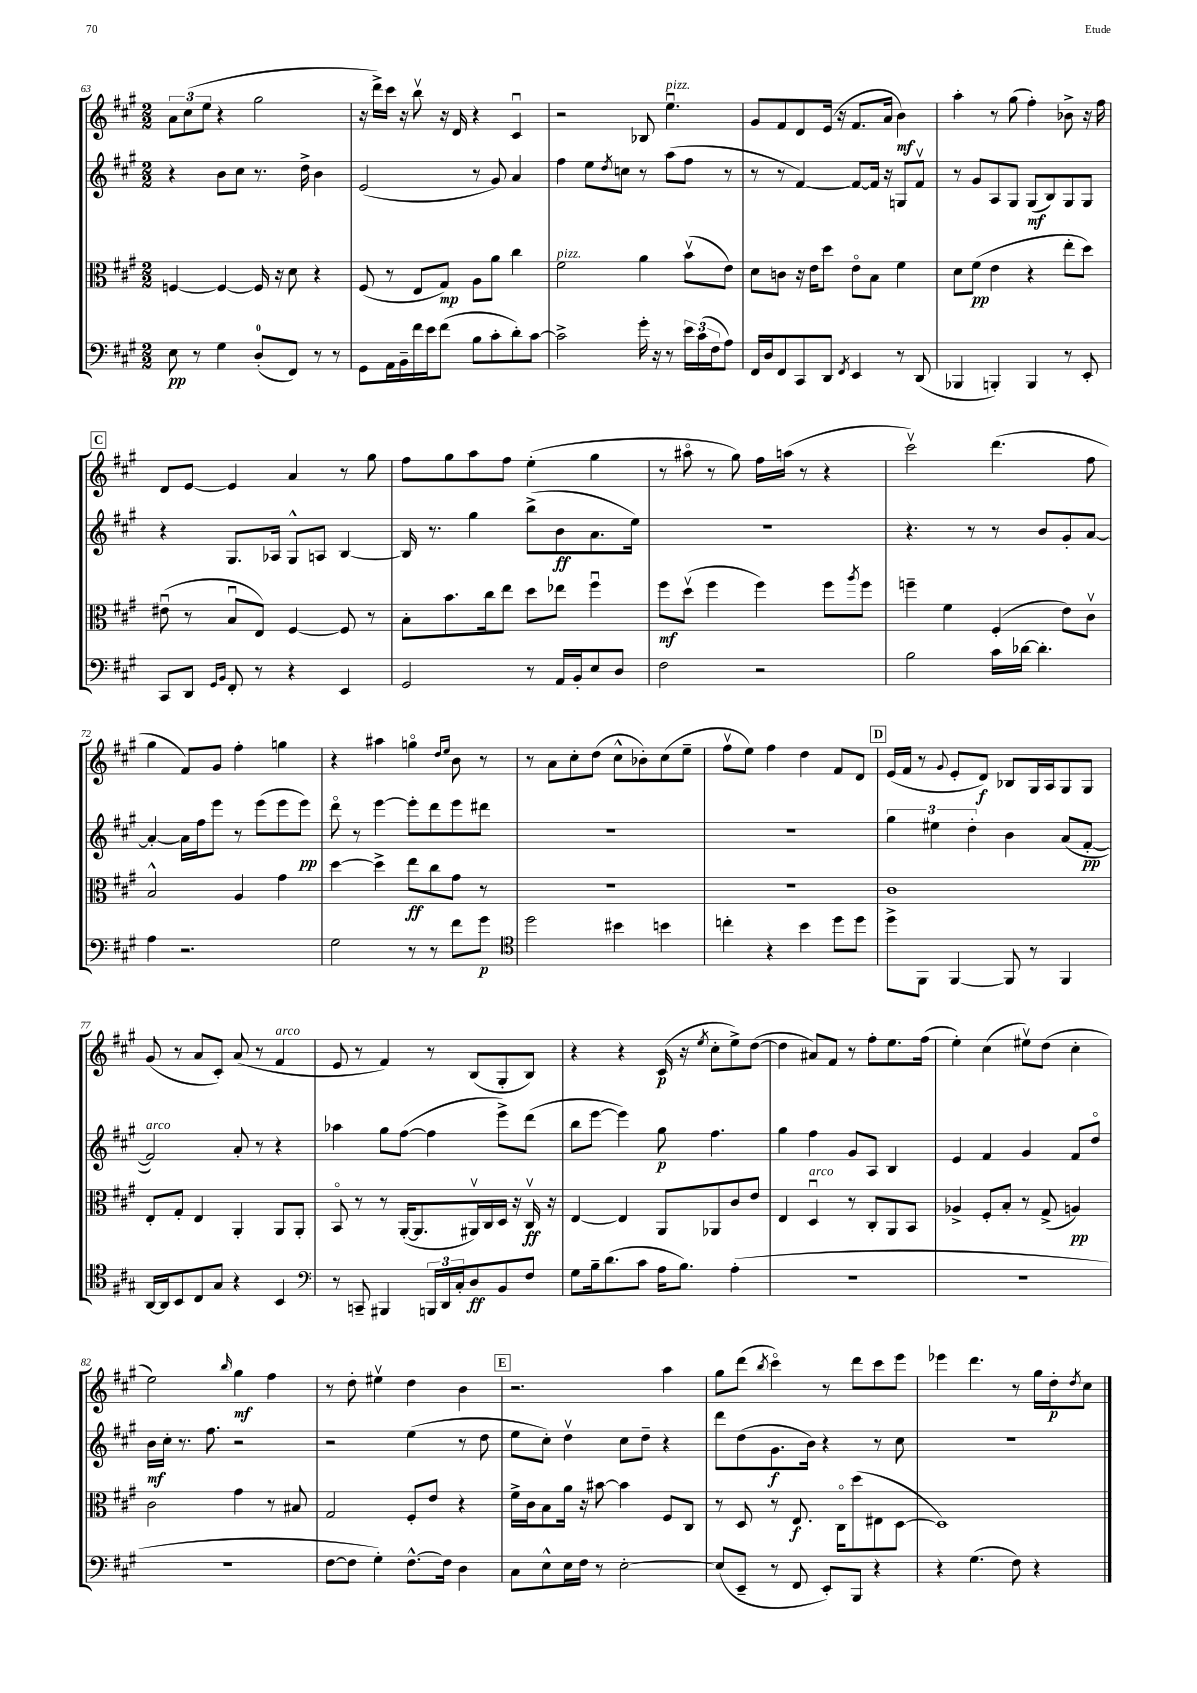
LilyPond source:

<<
\new StaffGroup <<
\new Staff = "s0" {
    \clef treble \key a \major \numericTimeSignature \time 2/2
    \tuplet 3/2 { a'8 cis''8( e''8 } r4 gis''2 |
    r16 d'''16->) cis'''16 r16 b''8\upbow r16 d'16 r4 cis'4\downbow |
    r2 bes8 e''4.\downbow^\markup { \italic "pizz." } |
    gis'8 fis'8 d'8 e'16( r16 fis'8. a'16 b'4\mf) |
    a''4-. r8 gis''8( fis''4-.) bes'8-> r16 fis''16 |
    \mark \markup { \box "C" } d'8 e'8~ e'4 a'4 r8 gis''8 |
    fis''8 gis''8 a''8 fis''8 e''4-.( gis''4 |
    r8 ais''8\flageolet r8 gis''8) fis''16 a''16( r8 r4 |
    cis'''2\upbow) d'''4.( fis''8 |
    gis''4 fis'8) gis'8 fis''4-. g''4 |
    r4 ais''4 g''4\flageolet \grace { d''16 e''16 } b'8 r8 |
    r8 a'8 cis''8-. d''8( cis''8-^ bes'8-.) cis''8( e''8-- |
    fis''8\upbow e''8) fis''4 d''4 fis'8 d'8 |
    \mark \markup { \box "D" } e'16( fis'16 r8 \appoggiatura { gis'8 } e'8-. d'8\f) bes8 gis16 a16 gis8 gis8 |
    gis'8( r8 a'8 cis'8-.) a'8( r8 fis'4^\markup { \italic "arco" } |
    e'8 r8 fis'4) r8 b8( gis8-. b8) |
    r4 r4 cis'16\p( r16 \acciaccatura { e''8 } cis''8-. e''8->) d''8~( |
    d''4 ais'8) fis'8 r8 fis''8-. e''8. fis''16( |
    e''4-.) cis''4( eis''8\upbow) d''8( cis''4-. |
    e''2) \grace { b''16 } gis''4\mf fis''4 |
    r8 d''8-. eis''4\upbow d''4 b'4 |
    \mark \markup { \box "E" } r2. a''4 |
    gis''8 d'''8( \acciaccatura { b''8 } cis'''4\flageolet) r8 d'''8 cis'''8 e'''8 |
    ees'''4 d'''4. r8 gis''16 d''16-.\p \acciaccatura { d''8 } cis''8 \bar "|." |
}
\new Staff = "s1" {
    \clef treble \key a \major \numericTimeSignature \time 2/2
    r4 b'8 cis''8 r8. d''16-> b'4 |
    e'2( r8 gis'8) a'4 |
    fis''4 e''8 \acciaccatura { d''8 } c''8 r8 a''8( fis''8 r8 |
    r8 r8 fis'4~) fis'8~ fis'16 r16 g8 fis'8\upbow |
    r8 gis'8 a8 gis8 gis8\mf( b8) gis8 gis8 |
    \mark \markup { \box "C" } r4 gis8. aes16 gis8-^ a8 b4~ |
    b16 r8. gis''4 b''8->( b'8\ff a'8. e''16) |
    r1 |
    r4. r8 r8 b'8 gis'8-. a'8~ |
    a'4~-. a'16 fis''16 e'''8 r8 e'''8( e'''8 e'''8\pp) |
    d'''8\flageolet r8 e'''4~ e'''8-. d'''8 e'''8 dis'''8 |
    R1 |
    R1 |
    \mark \markup { \box "D" } \tuplet 3/2 { gis''4 eis''4 d''4-. } b'4 a'8( fis'8~-.\pp |
    fis'2^\markup { \italic "arco" }) a'8-. r8 r4 |
    aes''4 gis''8 fis''8~( fis''4 e'''8->) d'''8( |
    b''8 e'''8~ e'''4) gis''8\p fis''4. |
    gis''4 fis''4 gis'8 a8 b4 |
    e'4 fis'4 gis'4 fis'8 d''8\flageolet |
    b'16\mf cis''16-. r8. fis''8. r2 |
    r2 e''4( r8 d''8 |
    \mark \markup { \box "E" } e''8 cis''8-.) d''4\upbow cis''8 d''8-- r4 |
    d'''8 d''8( gis'8.\f b'16) r4 r8 cis''8 |
    r1 \bar "|." |
}
\new Staff = "s2" {
    \clef alto \key a \major \numericTimeSignature \time 2/2
    f4~ f4~ f16 r16 d'8 r4 |
    fis8( r8 e8 gis8\mp) a8 a'8 cis''4 |
    fis'2^\markup { \italic "pizz." } a'4 b'8\upbow( e'8) |
    d'8 c'8 r16 e'16 d''8 e'8\flageolet b8 fis'4 |
    d'8 fis'8\pp( e'4 r4 e''8-. d''8) |
    \mark \markup { \box "C" } eis'8\downbow( r8 b8\downbow e8) fis4~ fis8 r8 |
    b8-. b'8. cis''16 e''8 d''8 ees''8 fis''4\downbow |
    fis''8\mf d''8\upbow( fis''4 fis''4) fis''8 \acciaccatura { a''8 } fis''8 |
    f''4-- fis'4 fis4-.( e'8) cis'8\upbow |
    b2-^ a4 gis'4 |
    d''4~ d''4-> e''8\ff cis''8 gis'8 r8 |
    R1 |
    R1 |
    \mark \markup { \box "D" } cis'1 |
    e8-. gis8-. e4 a,4-. a,8 a,8-. |
    b,8\flageolet r8 r8 a,16~-.( a,8. ais,16\upbow) cis16 d16 r16 cis16\upbow\ff r16 |
    e4~ e4 a,8 aes,8 cis'8 e'8 |
    e4 d4\downbow^\markup { \italic "arco" } r8 cis8-. a,8 b,8 |
    aes4-> fis8-. b8-. r8 gis8->( a4\pp) |
    cis'2 gis'4 r8 bis8 |
    gis2 fis8-. e'8 r4 |
    \mark \markup { \box "E" } fis'16-> cis'16 b8 a'16 r16 bis'8~ bis'4 fis8 cis8 |
    r8 d8 r8 e8.\f cis16\flageolet d''8( eis8 d8~ |
    d1) \bar "|." |
}
\new Staff = "s3" {
    \clef bass \key a \major \numericTimeSignature \time 2/2
    e8\pp r8 gis4 d8-0-.( fis,8) r8 r8 |
    gis,8 a,16 b,16-- fis'16 e'16 fis'8( b8 cis'8-. d'8-.) cis'8~ |
    cis'2-> gis'16-. r16 r8 \tuplet 3/2 { e'16 cis'16( fis16 } a8) |
    fis,16 d16 fis,8 cis,8 d,8 \acciaccatura { fis,8 } e,4 r8 d,8( |
    bes,,4 b,,4-.) b,,4 r8 e,8-. |
    \mark \markup { \box "C" } cis,8 d,8 \grace { gis,16 b,16 } fis,8-. r8 r4 e,4 |
    gis,2 r8 a,16 b,16-. e8 d8 |
    fis2 r2 |
    b2 cis'16 des'16~ des'4.-. |
    a4 r2. |
    gis2 r8 r8 fis'8 gis'8\p |
    \clef tenor d''2 bis'4 b'4 |
    c''4-. r4 b'4 d''8 d''8 |
    \mark \markup { \box "D" } d''8-> fis,8 fis,4~ fis,8 r8 fis,4 |
    a,16~ a,16 b,8 cis8 gis8 r4 b,4 |
    \clef bass r8 c,8-- bis,,4 \tuplet 3/2 { b,,16 d,16 cis16-. } d8\ff b,8 fis8 |
    gis8 b16-- d'8.( cis'8 a16 b8.) a4-.( |
    R1 |
    r1 |
    R1 |
    fis8~ fis8 gis4-.) fis8.~-^ fis16 d4 |
    \mark \markup { \box "E" } cis8 e8-^ e16 fis16 r8 e2~-. |
    e8( e,8-- r8 fis,8 e,8-.) b,,8 r4 |
    r4 gis4.( fis8) r4 \bar "|." |
}
>>
>>
\layout { \context { \Score currentBarNumber = #63 } }
